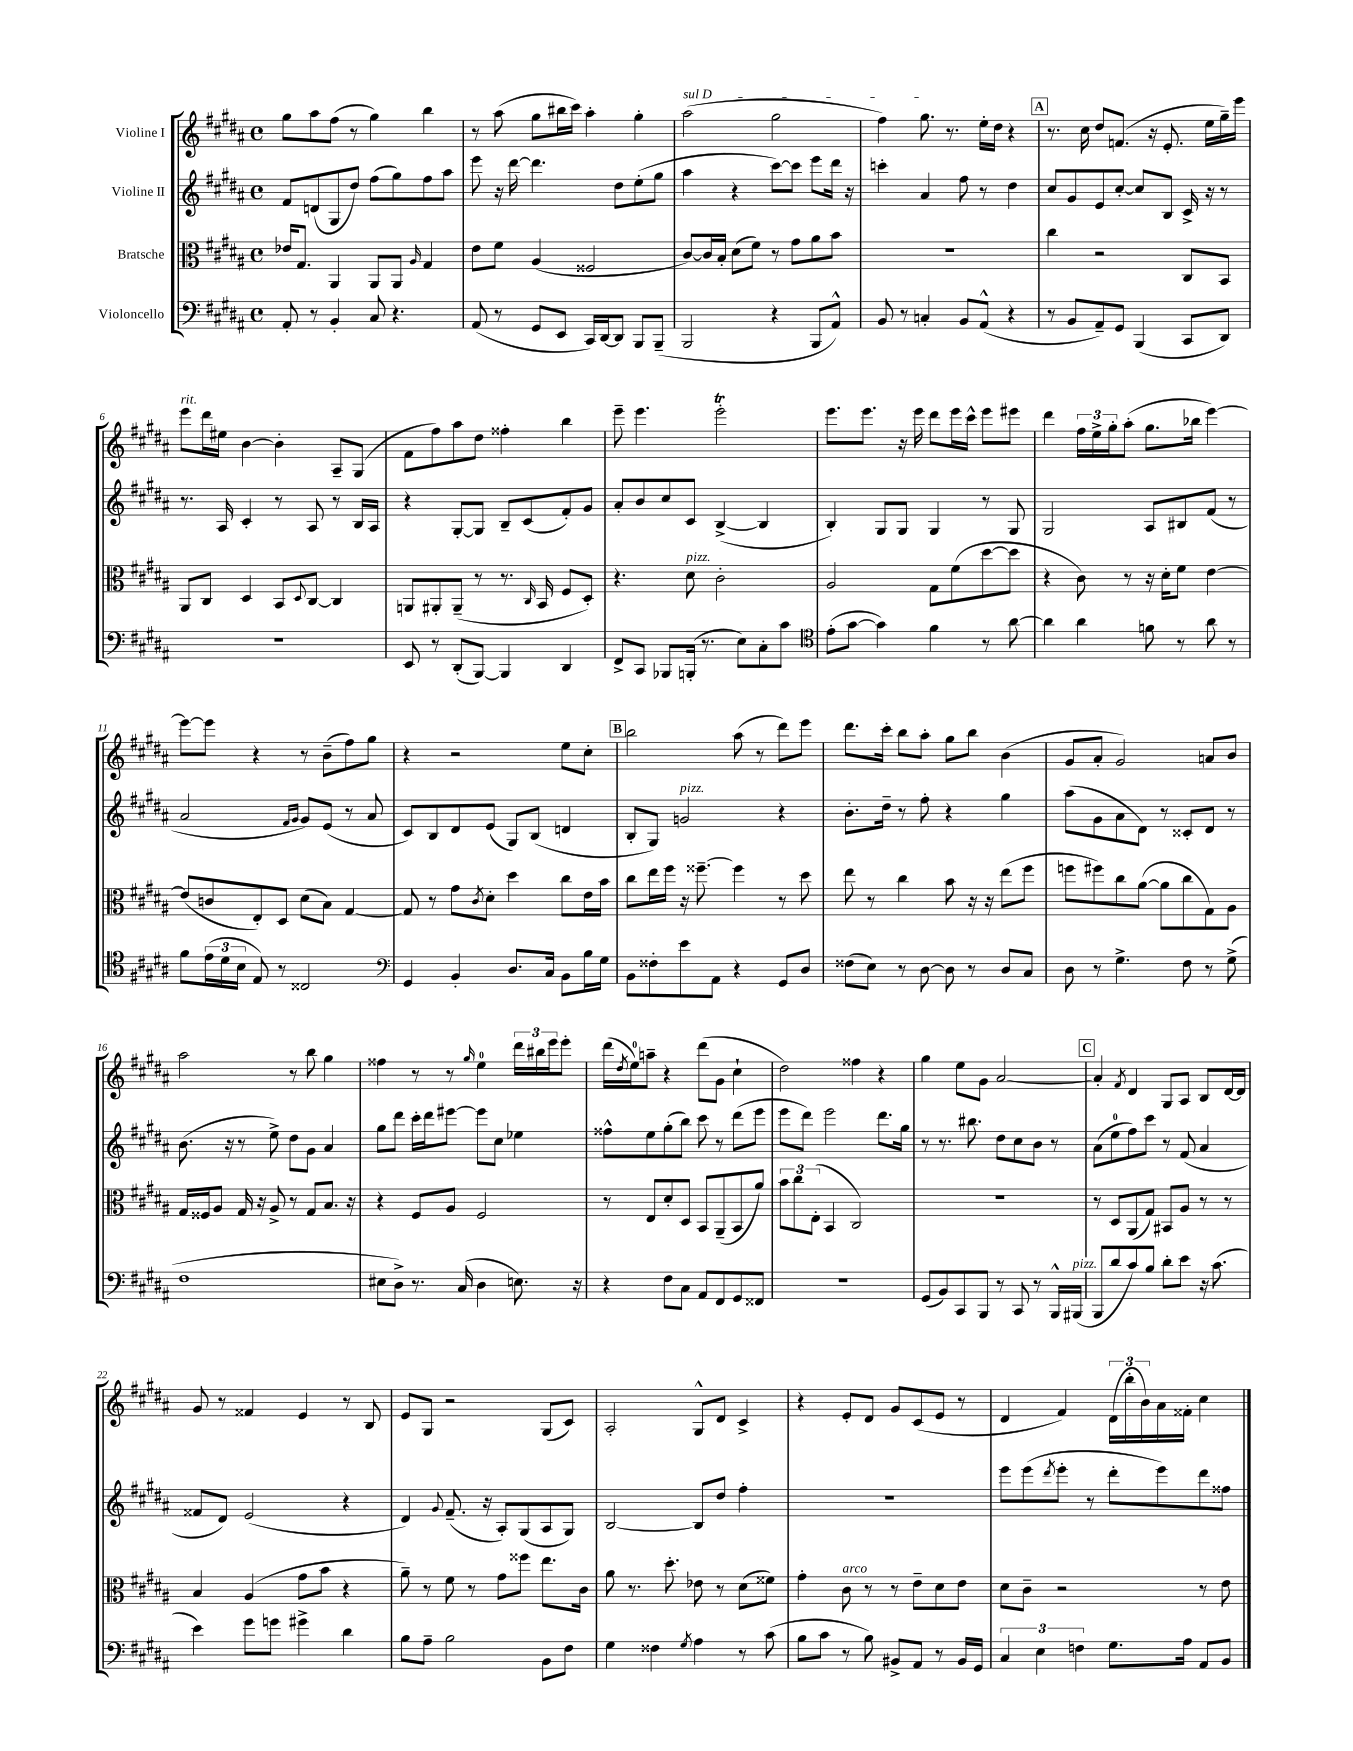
<<
\new StaffGroup <<
\new Staff = "s0" \with { instrumentName = "Violine I" } {
    \clef treble \key b \major \defaultTimeSignature \time 4/4
    gis''8 ais''8 fis''8( r8 gis''4) b''4 |
    r8 ais''8( gis''8 bis''16 cis'''16) ais''4-. gis''4-. |
    \once \override TextSpanner.bound-details.left.text = \markup { \italic "sul D" } ais''2\startTextSpan( gis''2 |
    fis''4) gis''8.\stopTextSpan r8. e''16-. dis''16 r4 |
    \mark \markup { \box "A" } r8. cis''16 dis''8 f'8.( r16 e'8.-. e''16 gis''16--) e'''16 |
    e'''8^\markup { \italic "rit." } dis'''16 eis''16 b'4~ b'4-. ais8-- gis8( |
    fis'8 fis''8) ais''8 dis''8 fisis''4-. b''4 |
    e'''8-- e'''4. e'''2-.\trill |
    e'''8. e'''8. r16 e'''16 dis'''8 e'''16 cis'''16-^ e'''8 eis'''8 |
    dis'''4 \tuplet 3/2 { fis''16 e''16-> gis''16-. } ais''8-.( gis''8. bes''16 e'''4~) |
    e'''8~ e'''8 r4 r8 b'8--( fis''8) gis''8 |
    r4 r2 e''8 cis''8-. |
    \mark \markup { \box "B" } b''2 ais''8( r8 dis'''8) e'''8 |
    dis'''8. cis'''16-. b''8 ais''8-. gis''8 b''8 b'4( |
    gis'8 ais'8-. gis'2) a'8 b'8 |
    ais''2 r8 b''8 gis''4 |
    fisis''4 r8 r8 \grace { gis''16 } e''4-0 \tuplet 3/2 { dis'''16 bis''16 e'''16 } e'''8-. |
    dis'''16( \acciaccatura { dis''8 } e''16-0) a''8-- r4 dis'''8( gis'8 cis''4-! |
    dis''2) fisis''4 r4 |
    gis''4 e''8 gis'8 ais'2~ |
    \mark \markup { \box "C" } ais'4-. \acciaccatura { fis'8 } dis'4 gis8 ais8 b8 dis'16~ dis'16 |
    gis'8 r8 fisis'4 e'4 r8 b8 |
    e'8 gis8 r2 gis8( cis'8) |
    ais2-. gis8-^ dis'8 cis'4-> |
    r4 e'8-. dis'8 gis'8 cis'8( e'8 r8 |
    dis'4 fis'4) \tuplet 3/2 { dis'16( b''16-. b'16) } ais'16 fisis'16-. cis''4 \bar "|." |
}
\new Staff = "s1" \with { instrumentName = "Violine II" } {
    \clef treble \key b \major \defaultTimeSignature \time 4/4
    fis'8 d'8( gis8 dis''8) fis''8( gis''8) fis''8 ais''8 |
    e'''8 r16 dis'''16~ dis'''4. dis''8 e''8-.( gis''8 |
    ais''4 r4 cis'''8~) cis'''8 e'''8 dis'''16 r16 |
    c'''4-. ais'4 fis''8 r8 dis''4 |
    \mark \markup { \box "A" } cis''8 gis'8 e'8 cis''8~-. cis''8 b8 cis'16-> r16 r8 |
    r8. ais16 cis'4-. r8 ais8 r8 b16 ais16 |
    r4 gis8~-. gis8 b8-- cis'8( fis'8-.) gis'8 |
    ais'8-. b'8 cis''8 cis'8 b4~->( b4 |
    b4-.) gis8 gis8 gis4 r8 gis8 |
    gis2 ais8 bis8 fis'8( r8 |
    ais'2 \grace { fis'16 gis'16 } gis'8) e'8( r8 ais'8 |
    cis'8) b8 dis'8 e'8( gis8) b8( d'4 |
    \mark \markup { \box "B" } b8-. gis8) g'2^\markup { \italic "pizz." } r4 |
    b'8.-. dis''16-- r8 fis''8-. r4 gis''4 |
    ais''8( gis'8 ais'8 dis'8) r8 cisis'8-. dis'8 r8 |
    b'8.( r16 r8 e''8->) dis''8 gis'8 ais'4 |
    gis''8 dis'''8 cis'''16-. dis'''16 eis'''8~ eis'''8 cis''8 ees''4 |
    fisis''8-^ e''8 gis''8-.( b''8) cis'''8 r8 dis'''8( e'''8 |
    e'''8 dis'''8) e'''2 dis'''8. gis''16 |
    r8 r8. bis''8. dis''8 cis''8 b'8 r8 |
    \mark \markup { \box "C" } ais'8( e''8-0 fis''8) cis'''8 r8 fis'8( ais'4 |
    fisis'8 dis'8) e'2( r4 |
    dis'4) \appoggiatura { gis'8 } fis'8.--( r16 ais8-.) gis8( ais8 gis8) |
    b2~ b8 dis''8 fis''4-. |
    R1 |
    e'''8 e'''8( \acciaccatura { dis'''8 } e'''8-. r8 dis'''8-. e'''8) dis'''8 fisis''8 \bar "|." |
}
\new Staff = "s2" \with { instrumentName = "Bratsche" } {
    \clef alto \key b \major \defaultTimeSignature \time 4/4
    ees'16 gis8. ais,4 ais,8 ais,8 \grace { ais16 } gis4 |
    e'8 fis'8 ais4( fisis2 |
    cis'8~) cis'16 b16-. dis'8( fis'8) r8 gis'8 ais'8 b'8 |
    R1 |
    \mark \markup { \box "A" } cis''4 r2 cis8 b,8 |
    ais,8 cis8 dis4 b,8 \appoggiatura { dis8 } cis8~ cis4 |
    a,8 ais,8-. ais,8--( r8 r8. \grace { cis16 } b,16 fis8 dis8-.) |
    r4. dis'8^\markup { \italic "pizz." } cis'2-. |
    ais2 gis8 fis'8( dis''8~ dis''8 |
    r4 cis'8) r8 r16 dis'16-. fis'8 e'4~ |
    e'8( c'8 e8-.) dis8 dis'8( b8) gis4~ |
    gis8 r8 gis'8 \acciaccatura { cis'8 } dis'8-. dis''4 cis''8 e'16 b'16 |
    \mark \markup { \box "B" } cis''8 e''16 fis''16 r16 fisis''8.~-- fisis''4 r8 dis''8 |
    e''8 r8 cis''4 b'8 r16 r16 e''8( fis''8 |
    f''8 fis''8) cis''8 ais'8~( ais'8 cis''8 gis8) ais8 |
    gis16 fisis16 ais8 gis16 r16 ais8-> r8 gis8 b8. r16 |
    r4 fis8 ais8 fis2 |
    r8 e8 dis'8-. dis8 b,8 ais,8--( b,8 ais'8) |
    \tuplet 3/2 { b'8 cis''8 e8-.( } b,4 cis2) |
    R1 |
    \mark \markup { \box "C" } r8 dis8 ais,8( gis8) bis,8 ais8 r8 r8 |
    b4 ais4( gis'8 b'8 r4 |
    ais'8--) r8 fis'8 r8 gis'8 fisis''8 e''8. cis'16 |
    ais'8 r8. dis''8.-. ees'8 r8 dis'8( fisis'8) |
    gis'4-. cis'8^\markup { \italic "arco" } r8 r8 e'8-- dis'8 e'8 |
    dis'8 cis'8-- r2 r8 e'8 \bar "|." |
}
\new Staff = "s3" \with { instrumentName = "Violoncello" } {
    \clef bass \key b \major \defaultTimeSignature \time 4/4
    ais,8-. r8 b,4-. cis8 r4. |
    ais,8( r8 gis,8 e,8 cis,16) dis,16~ dis,8 b,,8 b,,8--( |
    b,,2 r4 b,,8 ais,8-^) |
    b,8 r8 c4-. b,8 ais,8-^( r4 |
    \mark \markup { \box "A" } r8 b,8 ais,8--) gis,8 b,,4( cis,8 dis,8) |
    R1 |
    e,8 r8 dis,8-.( b,,8~) b,,4 dis,4 |
    fis,8-> cis,8 bes,,8 b,,16-.( r8. e8) cis8-. cis'8 |
    \clef tenor e'8-.( gis'8~ gis'4) fis'4 r8 ais'8~ |
    ais'4 ais'4 f'8 r8 ais'8 r8 |
    fis'8 \tuplet 3/2 { e'16( dis'16 b16 } e8) r8 cisis2 |
    \clef bass gis,4 b,4-. dis8. cis16 b,8 b16 gis16 |
    \mark \markup { \box "B" } b,8 fisis8-. e'8 ais,8 r4 gis,8 dis8 |
    fisis8( e8) r8 dis8~ dis8 r8 dis8 cis8 |
    dis8 r8 gis4.-> fis8 r8 gis8->( |
    fis1 |
    eis8 dis8->) r8. cis16( dis4 e8.) r16 |
    r4 fis8 cis8 ais,8 fis,8 gis,8 fisis,8 |
    R1 |
    gis,8( b,8) cis,8 b,,8 r8 cis,8 r8 b,,16-^ bis,,16^\markup { \italic "pizz." }( |
    \mark \markup { \box "C" } b,,8 dis'8 cis'8) b8 dis'8-. e'8 r16 cis'8.( |
    e'4) gis'8 g'8 gis'4-> dis'4 |
    b8 ais8-- b2 b,8 fis8 |
    gis4 fisis4 \acciaccatura { gis8 } ais4 r8 cis'8( |
    b8 cis'8 r8 b8) bis,8-> ais,8 r8 bis,16 gis,16 |
    \tuplet 3/2 { cis4 e4 f4 } gis8. ais16 ais,8 b,8 \bar "|." |
}
>>
>>
